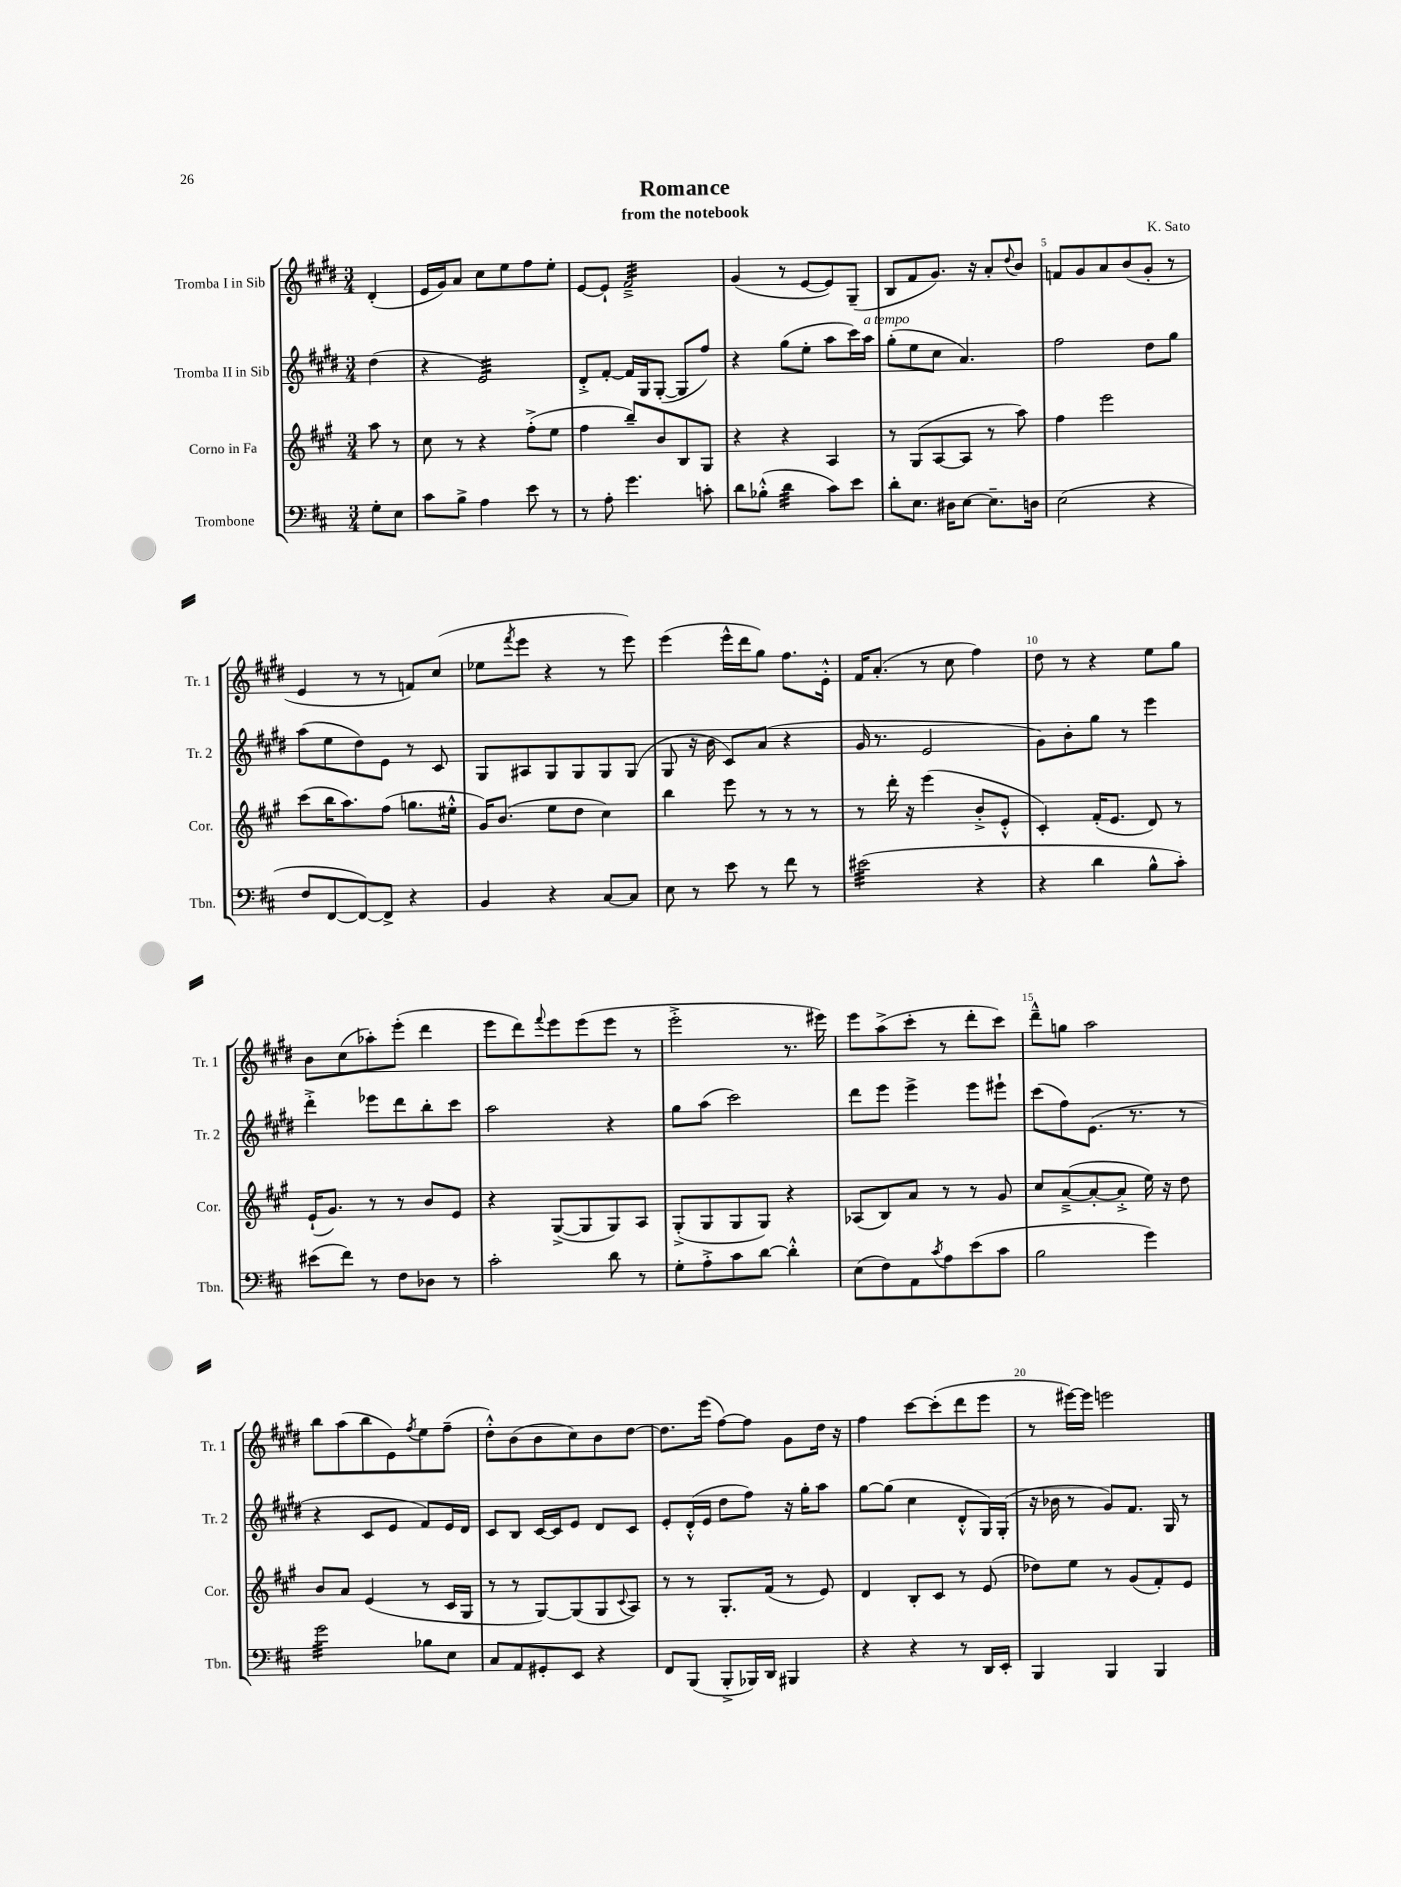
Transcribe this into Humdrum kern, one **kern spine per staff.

**kern	**kern	**kern	**kern
*staff4	*staff3	*staff2	*staff1
*clefF4	*clefG2	*clefG2	*clefG2
*k[f#c#]	*k[f#c#g#]	*k[f#c#g#d#]	*k[f#c#g#d#]
*M3/4	*M3/4	*M3/4	*M3/4
8G'	8aa	(4dd#	(4d#'
8E	8r	.	.
=	=	=	=
8c#	8cc#	4r	16e
.	.	.	16g#)
8B^	8r	.	8a
4A	4r	2e)	8cc#
.	.	.	8ee
8e	(8ff#'^	.	8ff#
8r	8ee	.	8ee'
=	=	=	=
8r	4ff#	8d#'^	[8e
8A'	.	[8f#'	8e`]
4.g	8bb~)	16f#]	2f#~^
.	.	16G#	.
.	8b	([8G#'	.
.	8B	8G#]	.
8c'	8G#	8ff#)	.
=	=	=	=
8d	4r	4r	(4g#
(8B-'^^	.	.	.
4d	4r	(8gg#	8r
.	.	8ee'	[8e
8c#)	4A	8aa	8e])
8e	.	16ccc#)	(8G#~
.	.	16aa	.
=	=	=	=
8d'	8r	(8gg#'	8B
8.E	(8G#	8ee	8f#
.	[8A	8cc#	8.g#)
16D#	.	.	.
[8E	8A]	4.a)	.
.	.	.	16r
8.E~]	8r	.	8a'
.	.	.	8qqdd#
.	8aa)	.	8b
16D	.	.	.
=	=	=	=
(2E	4ff#	2ff#	8f
.	.	.	8g#
.	2eee	.	8a
.	.	.	(8b
4r	.	8dd#	8g#'
.	.	8gg#	8r
=	=	=	=
8F#	(8ccc#	(8aa	4e
[8FF#	16bb	8ee	.
.	8.aa)	.	.
8FF#_)	.	8dd#)	8r
8FF#^]	(8ff#	8e	8r
4r	8.gg	8r	8f)
.	.	8c#	(8cc#
.	16ee#'^^	.	.
=	=	=	=
4BB	16g#)	8G#	8ee-
.	(8.b	.	.
.	.	.	8qfff#
.	.	8A#	8eee
4r	8ee	8G#	4r
.	8dd	8G#	.
[8C#	4cc#)	8G#	8r
8C#]	.	(8G#	8eee)
=	=	=	=
8E	4bb	8G#	(4eee
8r	.	16r	.
.	.	16b	.
8e	8eee	8c#)	16eee^^
.	.	.	16ddd#
8r	8r	(8a	8gg#)
8f#	8r	4r	8.ff#
8r	8r	.	.
.	.	.	16e'^^
=	=	=	=
(2e#	8r	16g#	16f#
.	.	8.r	(8.a'
.	16ddd'	.	.
.	16r	.	.
.	(4eee	2e	8r
.	.	.	8cc#
4r	8b'^	.	4ff#)
.	8e'^^	.	.
=	=	=	=
4r	4c#')	8g#)	8dd#
.	.	8b'	8r
4d	(16f#'	8gg#	4r
.	8.e	.	.
.	.	8r	.
8B^^	8d)	4eee	8ee
8c#')	8r	.	8gg#
=	=	=	=
(8e#	(16e`	4ddd#'^	8b
.	8.g#)	.	.
8f#)	.	.	(8cc#
8r	8r	8eee-	8aa-')
8F#	8r	8ddd#	(8eee'
8D-	8b	8bb'	4ddd#
8r	8e	8ccc#	.
=	=	=	=
2c#'	4r	2aa	8eee
.	.	.	8ddd#)
.	.	.	8qqfff#
.	([8G#^	.	8eee
.	8G#]	.	(8eee
8d	8G#)	4r	8eee
8r	8A	.	8r
=	=	=	=
8G'	(8G#'^	8gg#	2eee'^
8A'^	8G#	(8aa	.
8c#	8G#	2ccc#)	.
[8d	8G#)	.	.
4d'^^]	4r	.	8.r
.	.	.	16eee#)
=	=	=	=
(8E	(8A-	8ddd#	8eee
8F#)	8B)	8eee	(8aa^
8AA	8a	4eee^	8ccc#'
8qc#	.	.	.
8A	8r	.	8r
(8e	8r	8eee	8ddd#'
8c#	8g#	8eee#`	8ccc#)
=	=	=	=
2B	8cc#	(8ccc#	8ddd#~^^
.	([8a~^	8ff#)	8gg
.	8a'_	(8.e	2aa
.	8a'^]	.	.
.	.	8.r	.
4g)	16ee)	.	.
.	16r	.	.
.	8dd	8r	.
=	=	=	=
2g	8b	4r	8bb
.	8a	.	(8aa
.	(4e	8c#	8bb
.	.	8e	8e)
.	.	.	8qff#
8B-	8r	8f#)	8ee
8E	16c#	16e	(8ff#~
.	16G#	16d#	.
=	=	=	=
8C#	8r	8c#	8dd#'^^)
8AA	8r	8B	(8b
8GG#'	[8G#)	[16c#	8b
.	.	16c#]	.
8EE	(8G#]	8e	8cc#)
4r	8G#	8d#	8b
.	8qqc#	.	.
.	8A)	8c#	[8dd#
=	=	=	=
8FF#	8r	8e'	8.dd#]
(8BBB	8r	(16d#'^^	.
.	.	16e	(16eee
8BBB'^	8.G#'	8dd#	[8ff#)
16BBB-)	.	8ff#)	8ff#]
16DD	(16f#	.	.
4BBB#	8r	16r	8g#
.	.	16gg#'	.
.	8e)	8aa	16dd#
.	.	.	16r
=	=	=	=
4r	4d	[8gg#	4ff#
.	.	(8gg#]	.
4r	8B'	4cc#	[8ccc#
.	8c#	.	(8ccc#']
8r	8r	8d#'^^	8ddd#
16DD	(8e	16G#)	8eee
16EE'	.	(16G#'	.
=	=	=	=
4BBB	8dd-)	16r	8r
.	.	16b-	.
.	8ee	8r	[16eee#)
.	.	.	16eee#]
4BBB	8r	8g#)	2eee
.	(8g#	8.f#	.
4BBB	8f#')	.	.
.	.	16G#	.
.	8e	8r	.
==	==	==	==
*-	*-	*-	*-
